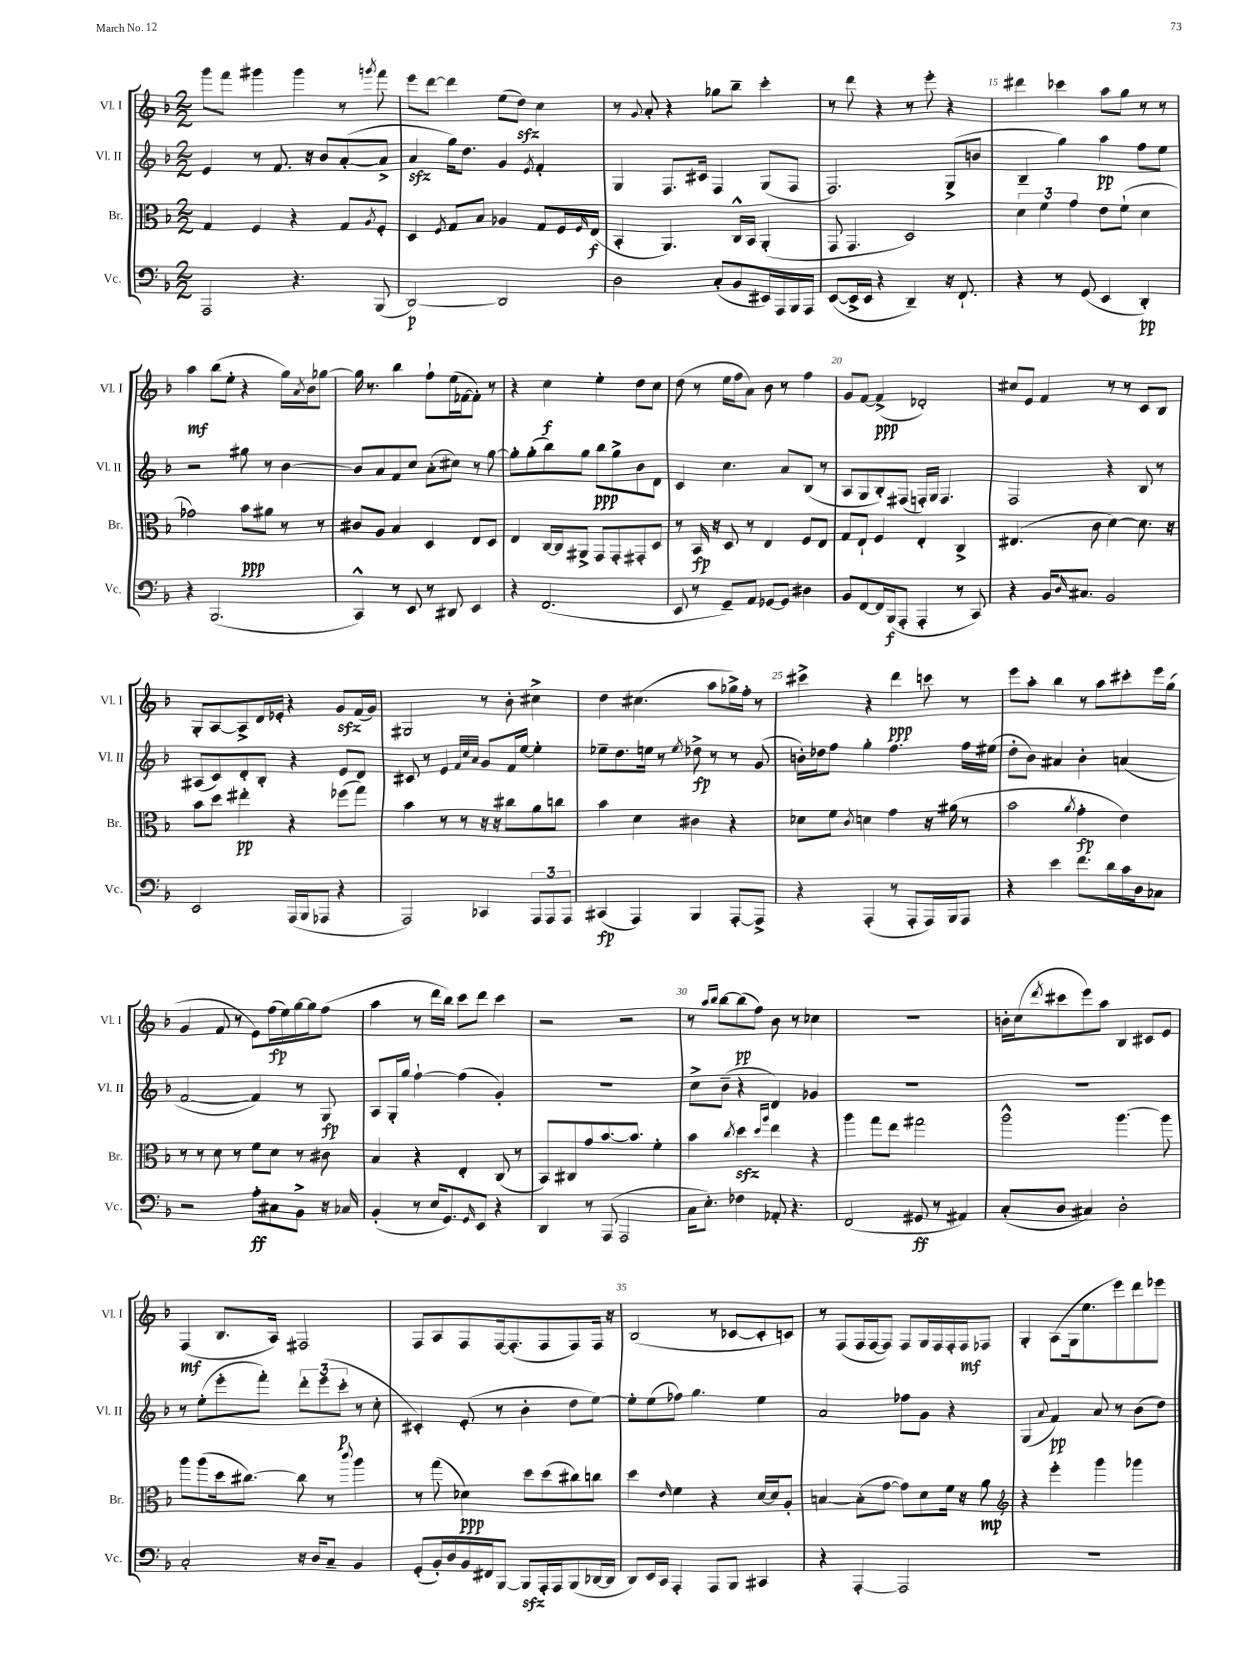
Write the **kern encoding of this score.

**kern	**kern	**kern	**kern
*staff4	*staff3	*staff2	*staff1
*clefF4	*clefC3	*clefG2	*clefG2
*k[b-]	*k[b-]	*k[b-]	*k[b-]
*M2/2	*M2/2	*M2/2	*M2/2
2AAA	4G	4e	8ggg
.	.	.	8fff
.	4F	8r	4ggg#
.	.	8.f	.
4.r	4r	.	4ggg#
.	.	16r	.
.	.	8b-	.
.	8G	([8a'	8r
.	8qA	.	8qggg
(8BBB-	8F'	8a^]	8fff
=	=	=	=
[2DD)	4D	4a	8eee
.	.	.	[8ddd
.	8qF	.	.
.	8G	16gg)	4ddd]
.	.	8.dd	.
.	8B-	.	.
2DD]	4A-	4g	(8ee
.	.	.	8dd)
.	.	8qe	.
.	8G	4f'	4cc
.	16F	.	.
.	16qqF	.	.
.	(16E	.	.
=	=	=	=
2D	4BB-'	4G	8r
.	.	.	8qqg
.	.	.	8a'
.	4.AA)	8.F	4r
.	.	16c#	.
(8C'	.	4F	8gg-
8BB-	16C^^	.	8bb-~
.	16BB-	.	.
16EE#)	(4AA'	(8G	4ccc'
16AAA	.	.	.
16BBB-	.	8F	.
16AAA	.	.	.
=	=	=	=
([8EE	8GG	2.F)	8r
16EE^]	4.GG	.	8ddd
16EE	.	.	.
4r	.	.	4r
4DD~)	2D)	.	8r
.	.	.	8eee'
16r	.	(8G^	4r
8.FF`	.	.	.
.	.	8b	.
=	=	=	=
4r	6d	4B-~	4ddd#
.	6f	.	.
8r	.	4gg)	4ccc-
.	6g	.	.
(8GG	.	.	.
4EE	8e	4aa	8aa
.	(8f`	.	8gg
4DD')	4d	8ff	8r
.	.	8ee	8r
=	=	=	=
4r	2g-)	2r	4aa
(2.BBB-	.	.	(8bb-
.	.	.	8ee'
.	8b-	8gg#	4r
.	8a#	8r	.
.	8r	[4b-	16gg)
.	.	.	8qa
.	.	.	16b-
.	8r	.	[8gg-
=	=	=	=
4CC^^)	8c#	8b-]	16gg-]
.	.	.	8.r
.	8A	8a	.
8r	4B-	8f	4bb-
8EE	.	8cc	.
8r	4D	(8a'	8ff`
8DD#	.	8cc#)	(16ee
.	.	.	[16f-
4EE	8E	8r	8f-'])
.	8D	[8gg	8r
=	=	=	=
4r	4E	8gg']	4r
.	.	(8gg'	.
(2.FF	[16C	8bb-)	4cc
.	16C]	.	.
.	8AA#^	8gg	.
.	8GG	8bb-	4ee'
.	8GG'	8gg^	.
.	8GG#'	8b-	8dd
.	8D	8d	8cc
=	=	=	=
8EE	8r	4c	(8dd
8r	16BB-	.	8r
.	16r	.	.
8GG~)	8D	4.cc	16ee
.	.	.	16ff
8AA	8r	.	8a)
[8GG-	4E	.	8b-
8GG-]	.	8a	8r
4D#	8F	(8B-	4ff
.	8E	8r	.
=	=	=	=
8BB-	8G	8A	8g
[8FF	8E`	8G	[8f
16FF]	4F	8B-')	(4f^]
(16BBB-	.	.	.
8AAA'	.	(8F#	.
4AAA'	4E'	16F')	2d-')
.	.	16G	.
.	.	4.F	.
8r	4C^	.	.
8CC)	.	.	.
=	=	=	=
4r	(4.E#	2F	8cc#
.	.	.	8e
16BB-	.	.	4f
16qqD	.	.	.
8.C#	.	.	.
.	8c	.	.
2BB-	[4d)	4r	8r
.	.	.	8r
.	8.d]	8B-	8c
.	.	8r	8B-
.	16r	.	.
=	=	=	=
2EE	8b-	(8A#	8G'
.	8dd	8c)	[8A
.	4ee#'	8d'	8A^]
.	.	8B-'	16d
.	.	.	16e-'
(16AAA	4r	4r	4r
16BBB-	.	.	.
8AAA-	.	.	.
4r	(8ff-	8e	8g
.	8gg)	8d	(16f
.	.	.	16g)
=	=	=	=
2AAA)	4b-	8c#	2G#
.	.	8r	.
.	8r	4e	.
.	8r	.	.
.	.	32qqf	.
.	.	32qqcc	.
.	.	32qqa	.
4CC-	16r	8g	8r
.	16r	.	.
.	8cc#	16f	8b-'
.	.	[16ee	.
12AAA	8a	4ee']	4cc#^
12AAA	.	.	.
.	8cc	.	.
12AAA	.	.	.
=	=	=	=
(4CC#	4b-	8ee-~	4dd
.	.	8.dd	.
4AAA)	4d	.	(4.cc#
.	.	16ee	.
.	.	8r	.
.	.	8qee	.
4BBB-	4c#	8dd-^	.
.	.	8r	8aa
[8AAA'	4r	8r	16gg-^)
.	.	.	16ff'
8AAA^]	.	(8g	8r
=	=	=	=
4r	8d-	16b')	4ccc#^
.	.	16dd-	.
.	8f	8ff	.
.	8qc	.	.
(4AAA'	4d	4gg'	4r
8r	4g	4.ff	4ddd
8AAA'	.	.	.
16AAA)	16r	.	8ccc
16BBB-	(16a#	.	.
8AAA	8r	16ff	8r
.	.	(16ee#	.
=	=	=	=
4r	2b-	8dd'	8eee
.	.	8b-)	8aa'
4e	.	4a#	4bb-
.	8qa	.	.
8.f	4g'	4b-'	8r
.	.	.	8aa
16d	.	.	.
16c	4e)	(4a	8ccc#'
16D	.	.	.
8C-	.	.	16eee
.	.	.	(16gg
=	=	=	=
2r	8r	[2f	4g
.	8r	.	.
.	8d	.	8f
.	8r	.	8r
8A'	8f	4f])	8e)
8C#	8d	.	(16ff
.	.	.	16ee)
8BB-^	8r	8r	[16gg
.	.	.	16gg]
16r	8c#	8G	(8ff
16C-	.	.	.
=	=	=	=
(4BB-'	4B-	8A	4aa
.	.	16G'	.
.	.	16gg	.
8r	4r	[4ff`	8r
16E	.	.	16ddd
8.GG)	.	.	16bb-)
.	4E'	(4ff]	8ccc
16qqGG	.	.	.
8EE	.	.	8ddd
4r	(8C	4g')	4ccc
.	8r	.	.
=	=	=	=
4DD	8BB-)	1r	2r
.	8C#	.	.
8r	8g	.	.
(8AAA	[8.b-	.	.
2AAA	.	.	2r
.	8.b-]	.	.
.	4f'	.	.
=	=	=	=
16C	4b-	8cc^	8r
8.E')	.	.	.
.	.	.	16qqaa
.	.	.	16qqbb-
.	.	(8b-~	[8bb-
.	8qcc	.	.
4F-	4dd	4r	(8bb-]
.	.	.	8ff)
.	16qqdd	.	.
.	16qqaa	.	.
8AA-'	4ee	4d)	8b-
4.r	.	.	8r
.	4r	4g-	4cc-
=	=	=	=
(2FF	4aa	1r	1r
.	8gg	.	.
.	8ee	.	.
8GG#	2gg#	.	.
8r	.	.	.
4AA#)	.	.	.
=	=	=	=
(8C'	2aa^^	1r	16b'
.	.	.	(16cc
.	.	.	8qddd
8D	.	.	8ccc#
4C#)	.	.	8eee)
.	.	.	8aa
2D'	[4.aa	.	4B-
.	.	.	8c#
.	8aa]	.	8e
=	=	=	=
2C'	8aa	8r	(4F
.	(8aa	(8ee'	.
.	16dd	8eee'	8.B-
.	[8.cc#)	.	.
.	.	8fff')	.
.	.	.	16A)
16r	8cc#]	12ddd'	2F#
16D	.	.	.
.	.	(12eee	.
8C~	8r	.	.
.	.	12ccc'	.
.	8qqccc	.	.
4BB-	4aa	8r	.
.	.	8cc'	.
=	=	=	=
(8GG'	8r	4c#')	8F
16BB-')	(8gg	.	8A
16D	.	.	.
16BB-	4d-)	(8e'	8F
16FF#	.	.	.
[8BBB-	.	8r	[16F
.	.	.	(8.F']
8BBB-]	8dd	4b-'	.
16AAA'	(8dd	.	8F
16AAA	.	.	.
(8BBB-	8cc#)	8dd	8F)
[16DD-	8cc	[8ee)	16F
16DD-]	.	.	16r
=	=	=	=
8DD)	4dd	8ee']	(2B-
16EE	.	(8ee	.
16CC	.	.	.
.	16qqe	.	.
4AAA'	4f	8ff-)	.
.	.	4.gg	.
8AAA	4r	.	8r
8BBB-	.	.	[8c-
4CC#	[16d	4ee	8c-']
.	16d]	.	.
.	8A'	.	8c)
=	=	=	=
4r	[4B	2a	8r
.	.	.	(8F
[4AAA'	(8B']	.	16F
.	.	.	[16F
.	[8g	.	8F])
2AAA]	8g])	8ff-	8F
.	8d	8g	16G
.	.	.	16F
.	16f	4r	16F'
.	16r	.	16F
.	8a	.	8F-
=	=	=	=
*	*clefG2	*	*
1r	4r	(4G	4G'
.	.	8qqa	.
.	4eee'	4f)	(8A
.	.	.	16G
.	.	.	8.ee
.	4ggg	8a	.
.	.	8r	8eee)
.	4ggg-	(8b-	8ddd
.	.	8dd)	8eee-
==	==	==	==
*-	*-	*-	*-
